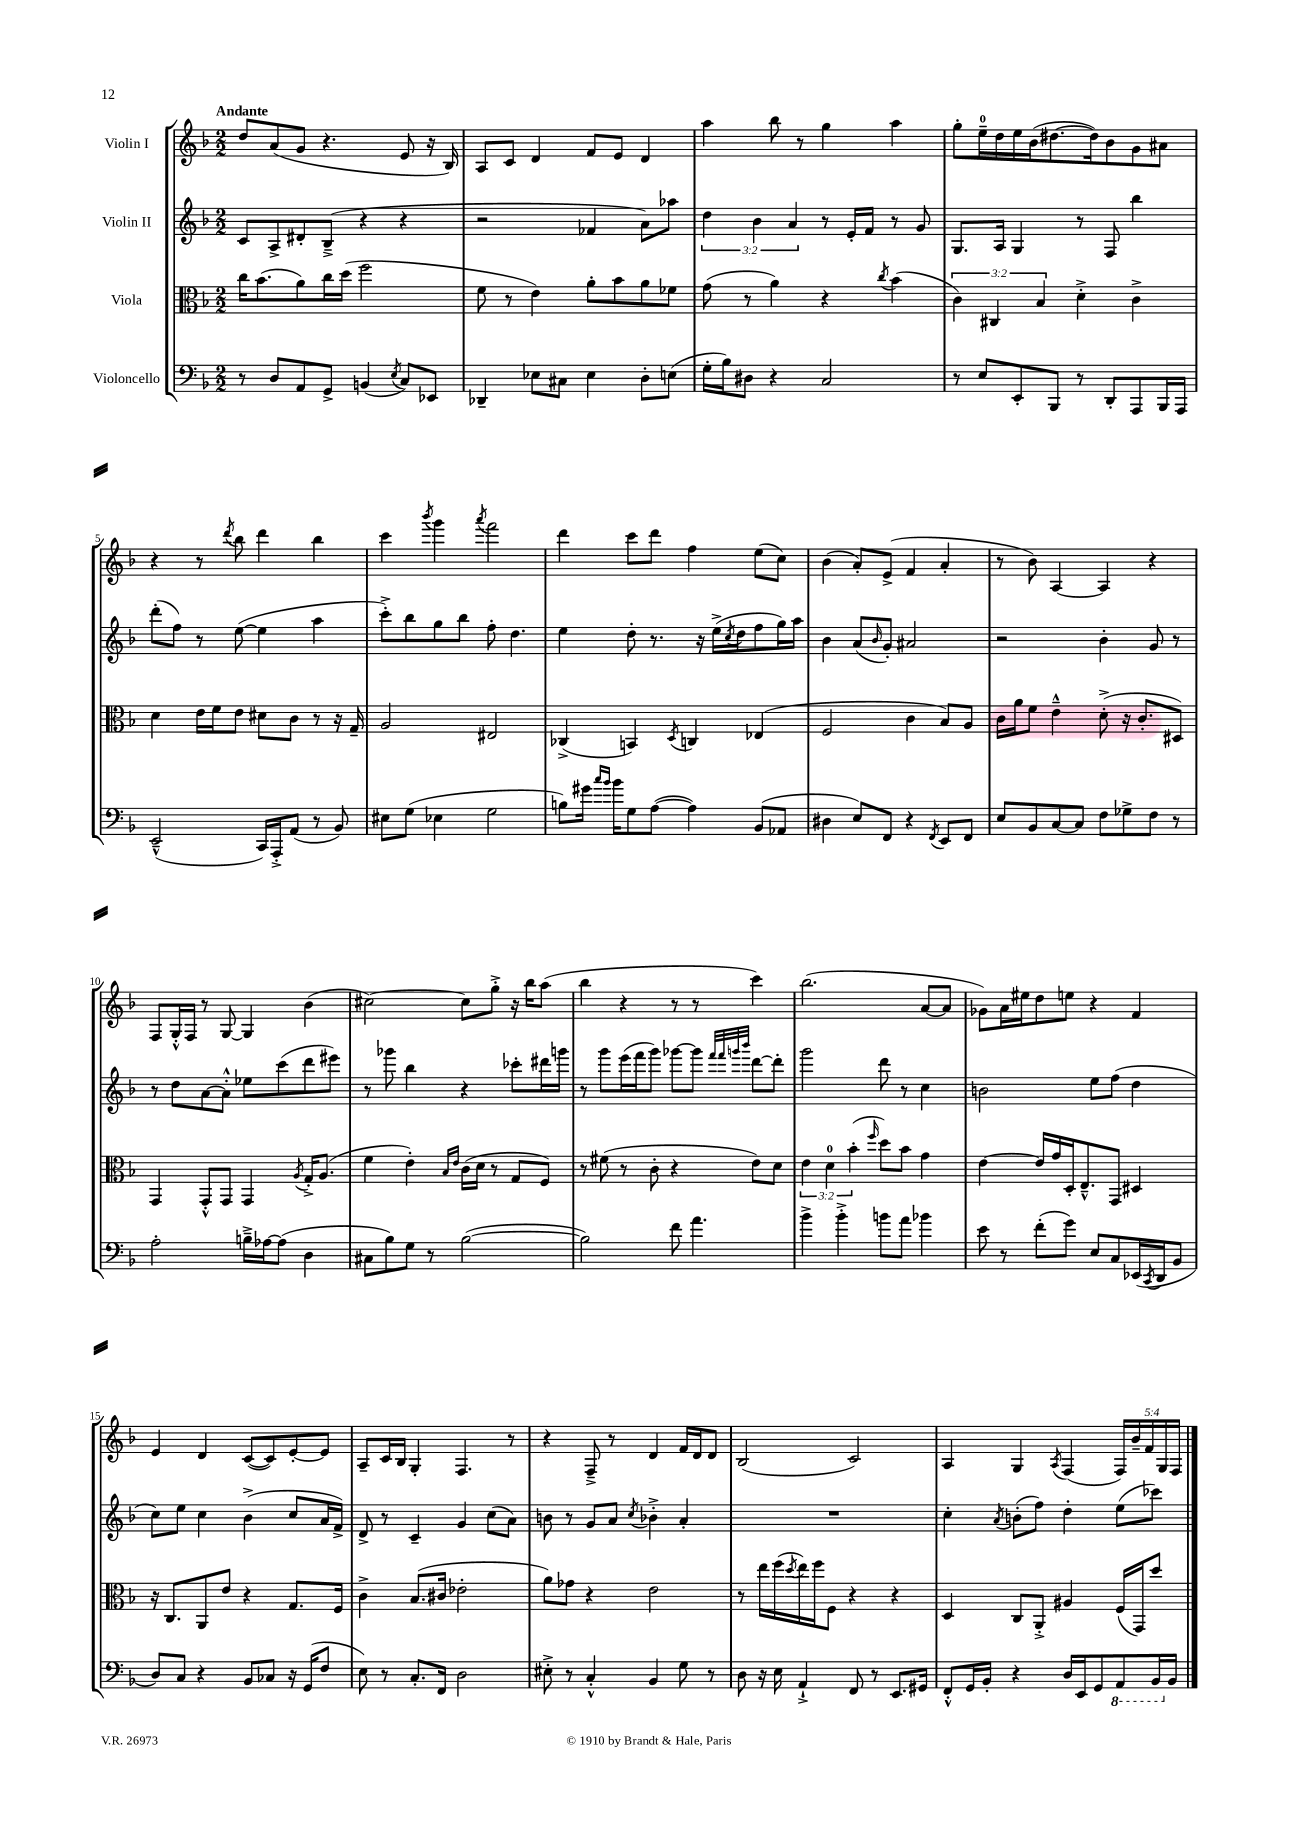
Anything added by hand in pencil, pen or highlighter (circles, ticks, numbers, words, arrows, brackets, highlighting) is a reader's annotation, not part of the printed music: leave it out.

**kern	**kern	**kern	**kern
*staff4	*staff3	*staff2	*staff1
*clefF4	*clefC3	*clefG2	*clefG2
*k[b-]	*k[b-]	*k[b-]	*k[b-]
*M2/2	*M2/2	*M2/2	*M2/2
8r	16cc	8c	8dd
.	(8.b-	.	.
8D	.	8A^	(8a
8AA	8a)	8d#'	8g
8GG^	16cc	(8B-~^	4.r
.	(16dd	.	.
(4BB	2ff	4r	.
8qE	.	.	.
8C)	.	4r	8e
8EE-	.	.	16r
.	.	.	16B-)
=	=	=	=
4DD-~	8f	2r	8A
.	8r	.	8c
8E-	4e)	.	4d
8C#	.	.	.
4E-	8a'	4f-	8f
.	8b-	.	8e
8D'	8a	8a)	4d
(8E	8f-	8aa-	.
=	=	=	=
16G'	(8g	6dd	4aa
16B-)	.	.	.
8D#	8r	.	.
.	.	6b-	.
4r	4a)	.	8bb-
.	.	6a	.
.	.	.	8r
2C	4r	8r	4gg
.	.	16e'	.
.	.	16f	.
.	8qcc	.	.
.	(4b-	8r	4aa
.	.	8g	.
=	=	=	=
8r	6c)	8.G	8gg'
8E	.	.	16ee~
.	6C#	.	.
.	.	16A	16dd
8EE'	.	4G	16ee
.	.	.	(16b-
.	6B-	.	.
8BBB-	.	.	[8.dd#
8r	4d'^	8r	.
.	.	.	16dd#])
8DD'	.	8F	8b-
8AAA	4c^	4bb-	8g
16BBB-	.	.	8a#
16AAA	.	.	.
=	=	=	=
(2EE~^^	4d	(8ddd'	4r
.	.	8ff)	.
.	16e	8r	8r
.	16f	.	.
.	.	.	8qddd
.	8e	([8ee	8bb-
16CC)	8d#	4ee]	4ddd
16AAA'^	.	.	.
(8AA	8c	.	.
8r	8r	4aa	4bb-
8BB-)	16r	.	.
.	16G~	.	.
=	=	=	=
8E#	2A	8ccc'^)	4ccc
(8G	.	8bb-	.
.	.	.	8qbbb-
4E-	.	8gg	4ggg
.	.	8bb-	.
.	.	.	8qaaa
2G	2E#	8ff'	2fff
.	.	4.dd	.
=	=	=	=
8B)	(4C-^	4ee	4ddd
16g#	.	.	.
16qqcc	.	.	.
16qqb-	.	.	.
16b-	.	.	.
8G	4BB)	8dd'	8ccc
([8A	.	8.r	8ddd
.	8qD	.	.
4A])	4C	.	4ff
.	.	16r	.
.	.	(16ee^	.
.	.	8qcc	.
.	.	16dd	.
(8BB-	(4E-	8ff	(8ee
8AA-	.	16gg)	8cc)
.	.	16aa	.
=	=	=	=
4D#	2F	4b-	(4b-
8E)	.	(8a	8a')
.	.	16qqb-	.
8FF	.	8g')	(8e^
4r	4c	2a#	4f
8qFF	.	.	.
8EE	8B-)	.	4a'
8FF	8A	.	.
=	=	=	=
8E	16c	2r	8r
.	16a	.	.
8BB-	8f	.	8b-)
[8C	4e~^^	.	[4A
8C]	.	.	.
8F	(8d'^	4b-'	4A]
8G-^	16r	.	.
.	8.c'	.	.
8F	.	8g	4r
8r	8D#)	8r	.
=	=	=	=
2A'	4GG	8r	8F
.	.	8dd	16G'^^
.	.	.	16F
.	8GG'^^	[8a	8r
.	8GG	8a'^^]	[8G
16B~^	4GG	8ee-	4G]
[16A-	.	.	.
(8A-]	.	(8ccc	.
.	8qA	.	.
4D	16G'^	8ddd	(4b-
.	(8.A	.	.
.	.	8eee#)	.
=	=	=	=
8C#	4f	8r	[2cc#)
8B-)	.	8ggg-	.
8G	4e')	4bb-	.
8r	.	.	.
.	16qqB-	.	.
.	16qqe	.	.
([2B-	(16c	4r	8cc#]
.	16d	.	.
.	8r	.	8gg'^
.	8G	8ccc-'	16r
.	.	.	16bb-
.	8F)	16ddd#	(8aa
.	.	16ggg	.
=	=	=	=
2B-])	8r	8r	4bb-
.	(8f#	8ggg	.
.	8r	(16eee	4r
.	.	16fff	.
.	8c'	8ggg)	.
8f	4r	[8ggg-	8r
4.a	.	8ggg-]	8r
.	.	32qqfff	.
.	.	32qqfff	.
.	.	32qqggg	.
.	.	32qqbbb-	.
.	8e)	[8ddd	4ccc)
.	8d	8ddd']	.
=	=	=	=
4b-^	6e	2ggg	(2.bb-
.	6d	.	.
4b-'^	.	.	.
.	(6b-'	.	.
.	16qqff	.	.
8b	8dd)	8ddd	.
8a	8b-	8r	.
4b-	4g	4cc	[8a
.	.	.	8a]
=	=	=	=
8e	[4e	2b	8g-)
8r	.	.	16a
.	.	.	16ee#
(8f'	16e]	.	8dd
.	16g	.	.
8g)	16D'	.	8ee
.	8.E~^^	.	.
8E	.	8ee	4r
8C	8GG	(8ff	.
(16EE-	4D#	4dd	4f
8qCC	.	.	.
16DD	.	.	.
8BB-	.	.	.
=	=	=	=
8D)	16r	8cc)	4e
.	8.C	.	.
8C	.	8ee	.
4r	8AA	4cc	4d
.	8e	.	.
8BB-	4r	(4b-^	([8c
8C-	.	.	8c])
16r	8.G	8cc	[8e'
(16GG	.	.	.
8F	.	16a	8e]
.	16F	16f^)	.
=	=	=	=
8E)	4c^	8d^	8A~
8r	.	8r	16c
.	.	.	16B-
8.C'	(8.B-	4c~	4G'
16FF	16c#	.	.
2D	2e-'	4g	4.F
.	.	(8cc	.
.	.	8a)	8r
=	=	=	=
8E#'^	8a)	8b	4r
8r	8g-	8r	.
4C'^^	4r	8g	8F~^
.	.	8a	8r
.	.	8qcc	.
4BB-	2e	4b-'^	4d
8G	.	4a'	16f
.	.	.	16d
8r	.	.	8d
=	=	=	=
8D	8r	1r	(2B-
16r	16ee	.	.
16E	(16ff	.	.
.	8qdd	.	.
4AA`^	16ee)	.	.
.	16ff	.	.
.	8F	.	.
8FF	4r	.	2c)
8r	.	.	.
8.EE	4r	.	.
16GG#	.	.	.
=	=	=	=
8FF'^^	4D	4cc'	4A
16GG	.	.	.
16BB-'	.	.	.
.	.	8qa	.
4r	8C	(8b'	4G
.	8AA'^	8ff)	.
.	.	.	8qA
16D	4A#	4dd'	(4F
16EE	.	.	.
8GG	.	.	.
8AAA	(16F	(8ee	20F)
.	.	.	20b-~
.	16GG)	.	.
.	.	.	20f
16BBB-	8dd	8ccc-)	.
.	.	.	20G
16BB-	.	.	.
.	.	.	20F
==	==	==	==
*-	*-	*-	*-
